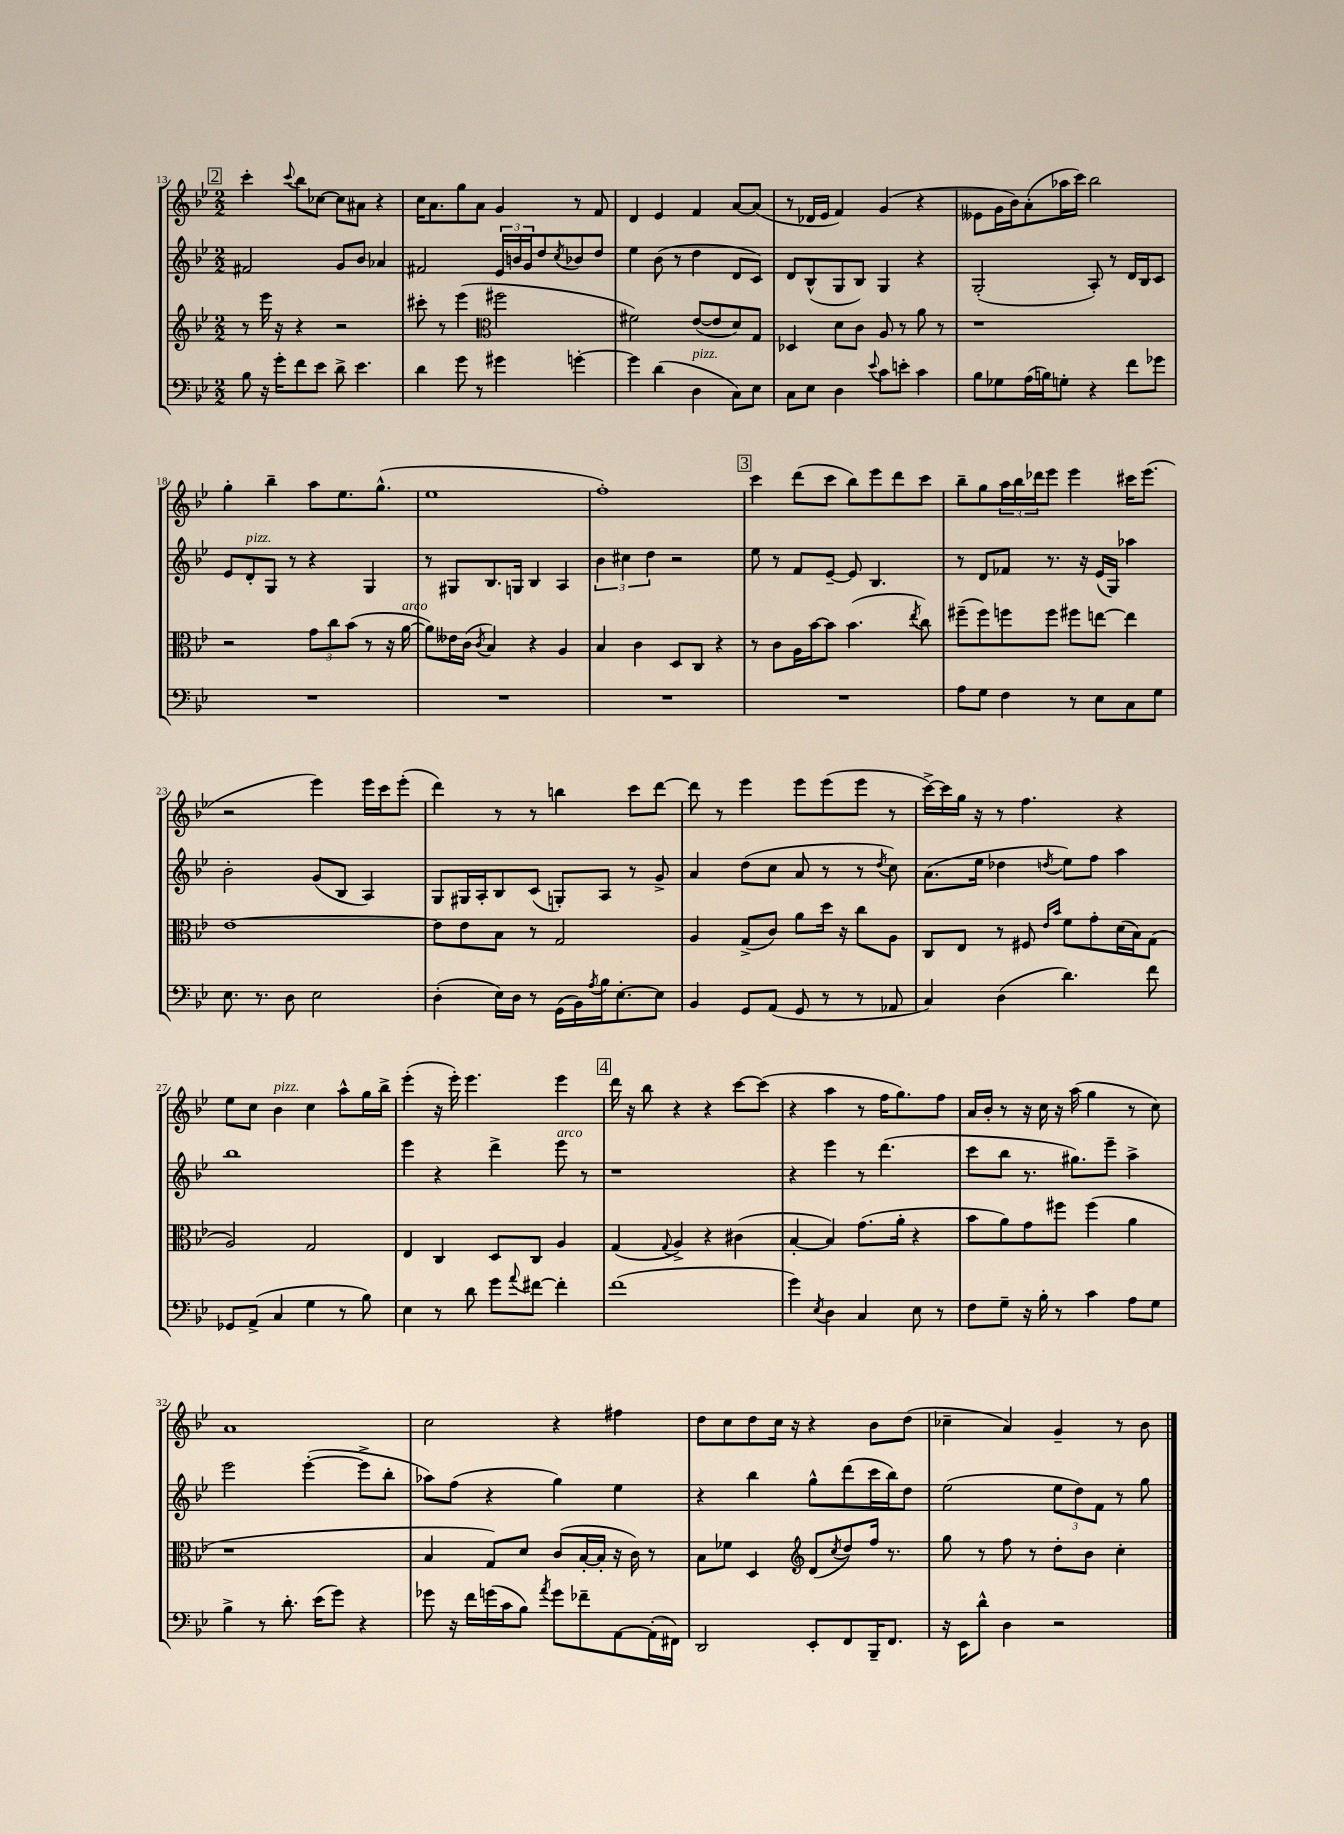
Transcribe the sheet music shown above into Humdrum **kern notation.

**kern	**kern	**kern	**kern
*staff4	*staff3	*staff2	*staff1
*clefF4	*clefG2	*clefG2	*clefG2
*k[b-e-]	*k[b-e-]	*k[b-e-]	*k[b-e-]
*M2/2	*M2/2	*M2/2	*M2/2
8B-\	8r	2f#/	4ccc'\
16r	16eee-\	.	.
16g'\LK	16r	.	.
.	.	.	8qqccc/
8f\	4r	.	8bb-\L
8e-\J	.	.	[8cc-\J
8d^\	2r	8g/L	8cc-\]L
4.e-\	.	8b-/J	8a#\J
.	.	4a-/	4r
=	=	=	=
4d\	8ccc#'\	2f#/	16cc\LK
.	.	.	8.a\
.	8r	.	.
8g\	(4eee-\	.	8gg\
8r	.	.	8a\J
*	*clefC3	*	*
4g#\	2ff#\	24e-/LL	4g/
.	.	24b/	.
.	.	24g/J	.
.	.	8dd/	.
.	.	8qcc/	.
[4g'\	.	8b-/	8r
.	.	8dd/J	8f/
=	=	=	=
4g\]	2f#\)	4ee-\	4d/
(4d\	.	(8b-\	4e-/
.	.	8r	.
4D\	([8e-/L	4dd\	4f/
.	8e-/]	.	.
8C\L)	8d/)	8d/L	[8a/L
8E-\J	8G/J	8c/J)	(8a/]J
=	=	=	=
8C\L	4D-/	8d/L	8r
8E-\J	.	(8B-^^/	16d-/LL
.	.	.	16e-/JJ
4D\	8d\L	8G/	4f/)
.	8c\J	8B-/J)	.
8qqe-/	.	.	.
8c\L	8A/	4G/	(4g/
8e'\J	8r	.	.
4c\	8a\	4r	4r
.	8r	.	.
=	=	=	=
8B-\L	1r	(2G'/	8e--\L
8G-\	.	.	16g\L
.	.	.	16b-\J)
(16A\L	.	.	(8a'\
16B\J)	.	.	.
8G'\J	.	.	16aa-\L
.	.	.	16ccc\JJ)
4r	.	8A'/)	2bb-\
.	.	8r	.
8f\L	.	16d/LL	.
.	.	16B-/J	.
8g-\J	.	8c/J	.
=	=	=	=
1r	2r	8e-/L	4gg'\
.	.	8d'/	.
.	.	8G/J	4bb-~\
.	.	8r	.
.	12g\L	4r	8aa\L
.	12cc\	.	.
.	.	.	8.ee-\
.	(12b-\J	.	.
.	8r	4G/	.
.	.	.	(8.gg^^\J
.	16r	.	.
.	[16a\	.	.
=	=	=	=
1r	8a\]L)	8r	1ee-
.	16e--\L	8G#/L	.
.	(16c\JJ	.	.
.	8qc/	.	.
.	4B-/)	8.B-/	.
.	.	16G/Jk	.
.	4r	4B-/	.
.	4A/	4A/	.
=	=	=	=
1r	4B-/	6b-\	1ff')
.	.	6cc#\	.
.	4c\	.	.
.	.	6dd\	.
.	8D/L	2r	.
.	8C/J	.	.
.	4r	.	.
=	=	=	=
1r	8r	8ee-\	4ccc\
.	8c\L	8r	.
.	16A\L	8f/L	(8ddd\L
.	[16b-\J	.	.
.	8b-\]J	[8e-~/J	8ccc\J
.	(4.b-\	8e-/]	8bb-\L)
.	.	4.B-/	8eee-\
.	.	.	8ddd\
.	8qee-/	.	.
.	8cc\)	.	8ccc\J
=	=	=	=
8A\L	(8ff#~\L	8r	8bb-~\L
8G\J	8ff#\)	8d/L	8gg\
4F\	8ff\	8f-/J	24aa\L
.	.	.	24bb-\
.	.	.	24ddd-\J
.	8ff\J	8.r	8eee-\J
8r	8ff#\L	.	4eee-\
.	.	16r	.
8E-\L	[8ee\J	(16e-/LL	.
.	.	16G/JJ)	.
8C\	4ee\]	4aa-\	16ccc#\LK
.	.	.	(8.eee-\J
8G\J	.	.	.
=	=	=	=
8.E-\	[1e-	2b-'\	2r
8.r	.	.	.
8D\	.	.	.
2E-\	.	(8g/L	4eee-\)
.	.	8B-/J	.
.	.	4A/)	16eee-\LL
.	.	.	16ccc\J
.	.	.	(8eee-'\J
=	=	=	=
(4D'\	8e-\]L	8G/L	4ddd\)
.	8e-\	16G#/L	.
.	.	16A'/J	.
16E-\LL)	8B-\J	8B-/	8r
16D\JJ	.	.	.
8r	8r	(8c/J	8r
(16GG\LL	2G/	8G'/L)	4bb\
16BB-\)	.	.	.
8qA/	.	.	.
16B-\J	.	8A/J	.
[8.E-'\	.	.	.
.	.	8r	8ccc\L
8E-\]J	.	8g^/	[8ddd\J
=	=	=	=
4BB-/	4A/	4a/	8ddd\]
.	.	.	8r
8GG/L	(8G^/L	(8dd\L	4eee-\
(8AA/J	8c/J)	8cc\J	.
8GG/	8a\L	8a/	8eee-\L
8r	16dd\Jk	8r	(8eee-\
.	16r	.	.
8r	8cc\L	8r	8eee-\J
.	.	8qdd/	.
8AA-/	8A\J	8cc\)	8r
=	=	=	=
4C/)	8C/L	(8.a\L	[16ccc^\LL)
.	.	.	16ccc\]
.	8E-/J	.	16gg\JJ
.	.	16ee-\Jk	16r
(4D\	8r	4dd-\	8r
.	8F#/	.	4.ff\
.	16qqe-/LL	.	.
.	16qqb-/JJ	8qdd/	.
4.d\)	8f\L	8ee-\L)	.
.	8g'\	8ff\J	.
.	(16d\L	4aa\	4r
.	16B-\J)	.	.
8f\	(8G\J	.	.
=	=	=	=
8GG-/L	2A/)	1bb-	8ee-\L
(8AA^/J	.	.	8cc\J
4C/	.	.	4b-\
4G\	2G/	.	4cc\
8r	.	.	8aa^^\L
8B-\)	.	.	16gg\L
.	.	.	16bb-^\JJ
=	=	=	=
4E-\	4E-/	4eee-\	(4eee-'\
8r	4C/	4r	16r
.	.	.	16eee-'\)
8d\	.	.	4.eee-\
8g\L	8D/L	4ddd^\	.
8qqa/	.	.	.
[8f#\J	8C/J	.	.
4f#'\]	4A/	8eee-\	4eee-\
.	.	8r	.
=	=	=	=
(1f	(4G/	1r	16ddd\
.	.	.	16r
.	.	.	8bb-\
.	8qqG/	.	.
.	4A^/)	.	4r
.	4r	.	4r
.	(4c#\	.	[8ccc\L
.	.	.	(8ccc\]J
=	=	=	=
4g\)	[4B-'/	4r	4r
8qE-/	.	.	.
4D\	4B-/])	4eee-\	4aa\
4C/	(8.g\L	8r	8r
.	.	(4.ddd\	16ff\LK
.	16a'\Jk	.	8.gg\)
8E-\	4r	.	.
8r	.	.	8ff\J
=	=	=	=
8F\L	8b-\L	8ccc\L	16a/LL
.	.	.	16b-'/JJ
8G~\J	8a\)	8bb-\J	8r
16r	8g\	8.r	16r
16B-'\	.	.	16cc\
8r	8ff#\J	.	16r
.	.	8.gg#\L)	(16aa\
4c\	(4ff#\	.	4gg\
.	.	8eee-~\J	.
8A\L	4a\	4aa^\	8r
8G\J	.	.	8cc\)
=	=	=	=
4B-^\	1r	2eee-\	1a
8r	.	.	.
8.d'\	.	.	.
.	.	([4eee-'\	.
(16e-\LK	.	.	.
8g\J)	.	.	.
4r	.	8eee-^\]L	.
.	.	8bb-'\J	.
=	=	=	=
8g-\	4B-/	8aa-\L)	2cc\
16r	.	(8ff\J	.
16f\LL	.	.	.
(16g\	8G/L)	4r	.
16c\J	.	.	.
8B-\J)	8d/J	.	.
8qa/	.	.	.
8g\L	(8c/L	4gg\)	4r
8f-~\	[16B-'/L	.	.
.	16B-'/]JJ	.	.
[8AA\	16r	4ee-\	4ff#\
.	16c\)	.	.
(16AA'\]L	8r	.	.
16FF#\JJ)	.	.	.
=	=	=	=
2DD/	8B-\L	4r	8dd\L
.	8f-\J	.	8cc\
.	4D/	4bb-\	8dd\
.	.	.	16cc\Jk
.	.	.	16r
*	*clefG2	*	*
8EE-'/L	(8d/L	8gg^^\L	4r
.	8qcc/	.	.
8FF/	8dd/)	(8ddd\	.
16BBB-~/K	16ff/Jk	16ccc\L	8b-\L
8.FF/J	8.r	16bb-\J)	.
.	.	8dd\J	(8dd\J
=	=	=	=
16r	8gg\	(2ee-\	4cc-~\
16EE-\LK	.	.	.
8d^^\J	8r	.	.
4D\	8ff\	.	4a/)
.	8r	.	.
2r	8dd'\L	12ee-\L	4g~/
.	.	12dd\)	.
.	8b-\J	.	.
.	.	12f\J	.
.	4cc'\	8r	8r
.	.	8gg\	8b-\
==	==	==	==
*-	*-	*-	*-
